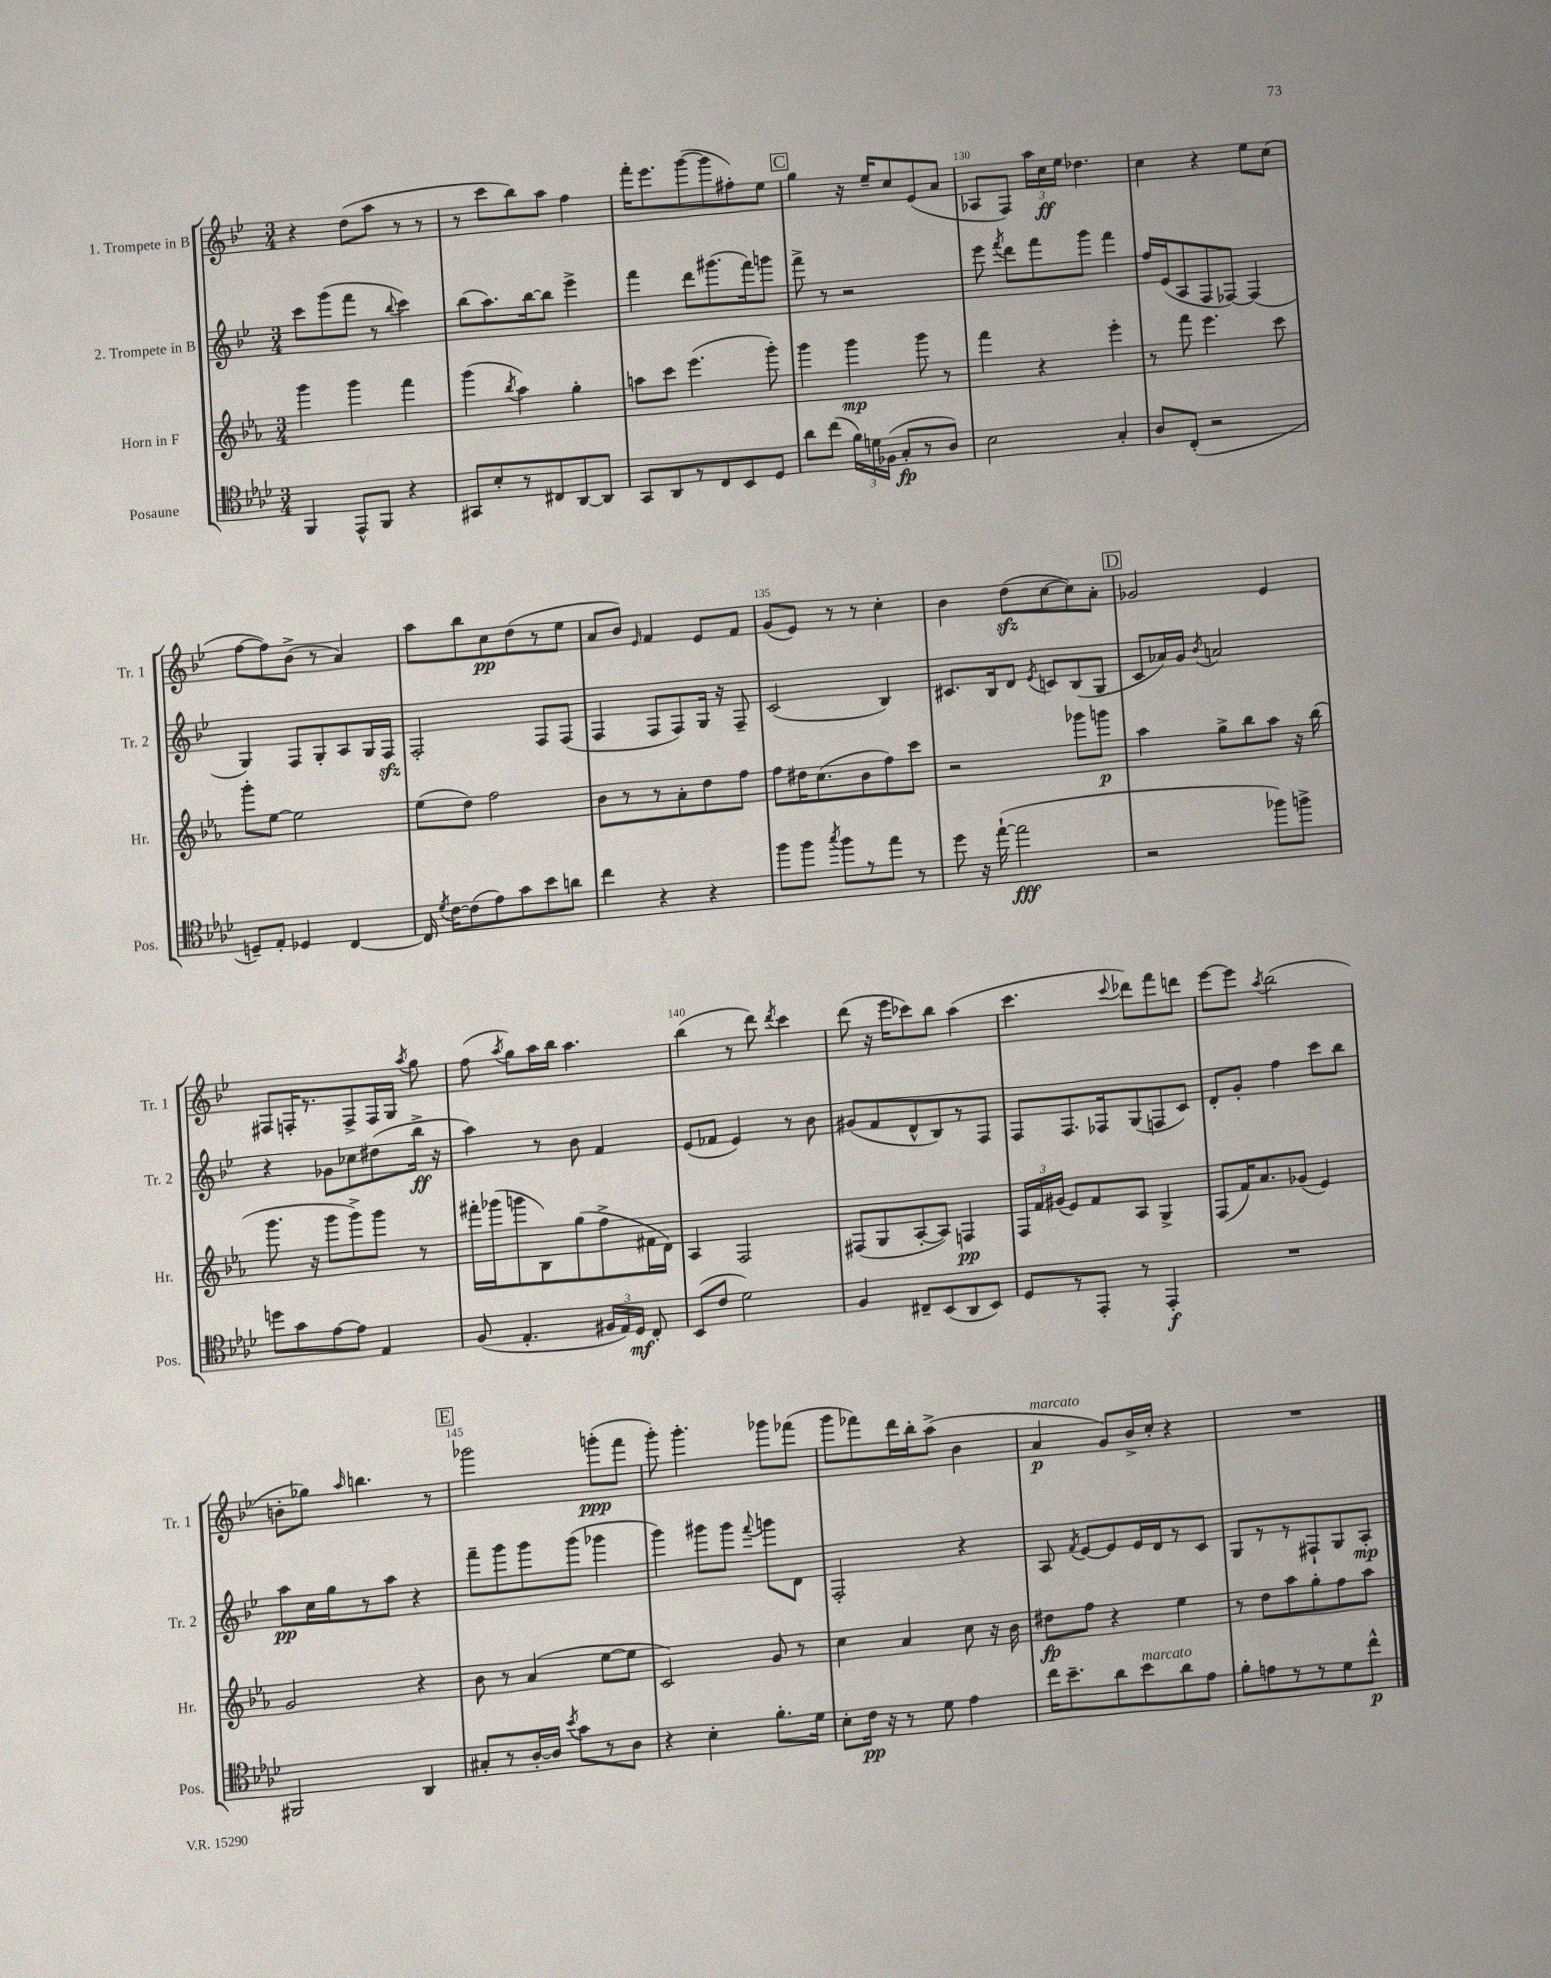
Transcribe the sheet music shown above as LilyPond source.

<<
\new StaffGroup <<
\new Staff = "s0" \with { instrumentName = "1. Trompete in B" shortInstrumentName = "Tr. 1" } {
    \clef treble \key bes \major \numericTimeSignature \time 3/4
    \autoBeamOff r4 d''8[( a''8] r8 r8 |
    r8 c'''8[ bes''8) a''8] f''4 |
    f'''16[-. ees'''8. g'''8~( g'''8 fis''8-.) ees''8] |
    \mark \markup { \box "C" } g''4 r16 ees''16[-- c''8 ees'8( a'8] |
    aes8[ f8]) \tuplet 3/2 { a''16[ c''16\ff ees''16] } des''4. |
    c''4 r4 ees''8[ c''8]( |
    f''8[~ f''8) bes'8]->( r8 a'4) |
    a''8[ bes''8 c''8\pp d''8( r8 ees''8] |
    a'8[ bes'8]) \grace { ees'16 } f'4 ees'8[ f'8] |
    g'8[( ees'8]) r8 r8 c''4-. |
    bes'4 d''8[\sfz( c''8~ c''8) a'8]-. |
    \mark \markup { \box "D" } ges'2 ees'4 |
    fis8[ f16-. r8. f8-> f16 g16] \acciaccatura { a''8 } g''8 |
    f''8( \acciaccatura { a''8 } g''8[) a''16 bes''16] a''4. |
    bes''4( r8 d'''8) \acciaccatura { d'''8 } c'''4 |
    d'''8( r16 ees'''16[ ces'''8) bes''8] a''4( |
    c'''4. \appoggiatura { c'''8 } des'''8[) f'''8 d'''8] |
    ees'''8[~ ees'''8] \acciaccatura { a''8 } bes''2( |
    b'8[-. ges''8]) \grace { a''16 } b''4. r8 |
    \mark \markup { \box "E" } ges'''2 g'''8[-.\ppp( f'''8] |
    g'''8-.) g'''4.-. ges'''8[ fes'''8]( |
    g'''8[ fes'''8) d'''16 bes''16-. a''8]->( bes'4 |
    a'4\p^\markup { \italic "marcato" } g'8[) bes'16-> c''16]-. r4 |
    R2. \bar "|." |
}
\new Staff = "s1" \with { instrumentName = "2. Trompete in B" shortInstrumentName = "Tr. 2" } {
    \clef treble \key bes \major \numericTimeSignature \time 3/4
    \autoBeamOff c'''8[ g'''8( f'''8] r8 \appoggiatura { bes''8 } c'''4) |
    bes''8[( a''8.) bes''16~ bes''8] ees'''4-> |
    f'''4 d'''8[ gis'''8.( f'''16) g'''8] |
    \mark \markup { \box "C" } f'''8-> r8 r2 |
    ees'''8 \acciaccatura { f'''8 } d'''8[ f'''8 g'''8] f'''4 |
    f''16[ ees'16( a8 f8 fes8]~) fes4( |
    g4) f8[ g8-. a8 g16 f16]\sfz |
    f2-. f8[ f8]( |
    f4 f8[ f8) g16] r16 f8-- |
    c'2( bes4) |
    cis'8.[ bes16 d'8] \acciaccatura { ees'8 } c'8[ bes8( g8] |
    \mark \markup { \box "D" } c'8[ aes'16) g'16] \acciaccatura { bes'8 } a'2 |
    r4 ges'8[ ces''8 dis''8( bes''16]->\ff r16 |
    a''4) r8 bes'8 f'4 |
    ees'8[( fes'8] ees'4) r8 bes'8 |
    gis'8[( f'8 d'8-^ bes8) r8 f8] |
    f8[ f8. fes16 g8( f8 c'8]) |
    d'8[-. g'8]-. f''4 c'''8[ bes''8] |
    a''8[\pp c''16 g''16 r8 a''8] r4 |
    \mark \markup { \box "E" } f'''8[-- g'''8 g'''8 g'''8]( ges'''4 |
    g'''4) gis'''8[ gis'''8] \appoggiatura { f'''8 } g'''8[ d'8] |
    f2-. r4 |
    a8 \acciaccatura { f'8 } ees'8[~ ees'8 ees'16 d'16 r8 c'8] |
    g8[ r8 r8 fis8-! g8 a8]-.\mp \bar "|." |
}
\new Staff = "s2" \with { instrumentName = "Horn in F" shortInstrumentName = "Hr." } {
    \clef treble \key ees \major \numericTimeSignature \time 3/4
    \autoBeamOff g'''4 g'''4 f'''4 |
    g'''4( \acciaccatura { bes''8 } aes''4) g''4-. |
    a''8[ c'''8] ees'''4.( g'''8-.) |
    \mark \markup { \box "C" } g'''4 g'''4\mp g'''8 r8 |
    f'''4 r4 ees'''4-. |
    r8 f'''8 ees'''4. c'''8 |
    g'''8[-. ees''8]~ ees''2 |
    ees''8[( d''8]) f''2 |
    bes'8[ r8 r8 aes'8-. d''8 f''8] |
    f''8[ dis''16 c''8.( bes'8 f''8) c'''8] |
    r2 ges'''8[ g'''8]\p |
    \mark \markup { \box "D" } aes''4 g''8[-> bes''8 aes''8] r16 bes''16( |
    g'''8. r16 g'''8[ g'''8->) g'''8] r8 |
    fis'''16[-. ges'''16( g'''8 bes8) g''8( f''8-> fis'16 d'16]) |
    aes4 f2 |
    fis8[( g8 aes8~-. aes8]) f4\pp |
    \tuplet 3/2 { f16[ f'16 gis'16]( } ees'8[) f'8 aes8] g4-> |
    f8[( f'16) aes'8. ges'8]( ees'4) |
    g'2 r4 |
    \mark \markup { \box "E" } bes'8 r8 aes'4( ees''8[~ ees''8] |
    c'2) g'8 r8 |
    c''4 aes'4 c''8 r16 bes'16 |
    dis''8[\fp f''8] r4 ees''4 |
    r8 d''8[ aes''8 g''8-. f''8 aes''8] \bar "|." |
}
\new Staff = "s3" \with { instrumentName = "Posaune" shortInstrumentName = "Pos." } {
    \clef tenor \key aes \major \numericTimeSignature \time 3/4
    \autoBeamOff f,4 ees,8[-^ f,8] r4 |
    gis,8[ bes8-. r8 cis8 aes,8~ aes,8] |
    g,8[ aes,8 r8 c8 bes,8 des8] |
    \mark \markup { \box "C" } aes'8[ c''8]( \tuplet 3/2 { f'16[) d'16 fes16]( } g8[-.\fp r8 aes8]) |
    bes2 g4-. |
    aes8[ c8]-.( r2 |
    d8[--) ees8]-. des4 c4~ |
    c16 \acciaccatura { des'8 } c'16[~ c'8( ees'8) g'8 bes'8 a'8] |
    c''4 r4 r4 |
    f''8[ f''8] \acciaccatura { g''8 } f''8[ r8 ees''8] r8 |
    des''8 r16 ees''16~-!( ees''2\fff |
    \mark \markup { \box "D" } r2 fes''8[) f''8]-> |
    d''8[ g'8 ees'8~ ees'8] ees4 |
    f8( ees4.-. \tuplet 3/2 { fis16[ ees16) des16]\mf } c8-. |
    bes,8[( c'8] des'2) |
    f4 cis8[-- bes,8( aes,8 bes,8]) |
    des8[ r8 ees,8]-. r8 ees,4-.\f |
    R2. |
    fis,2 aes,4 |
    \mark \markup { \box "E" } gis8[-. r8 aes16~-. aes16] \acciaccatura { bes'8 } g'8[ r8 aes8] |
    r4 bes4-. f'8.[-. des'16] |
    bes8[-. c'16]\pp r16 r8 des'8 ees'4 |
    c''16[ bes'8.-- aes'8 bes'8^\markup { \italic "marcato" } aes'8 ees'8] |
    f'8[-. e'8 r8 r8 des'8 c''8]-^\p \bar "|." |
}
>>
>>
\layout { \context { \Score currentBarNumber = #126 \override BarNumber.break-visibility = ##(#f #t #t) barNumberVisibility = #(every-nth-bar-number-visible 5) } }
